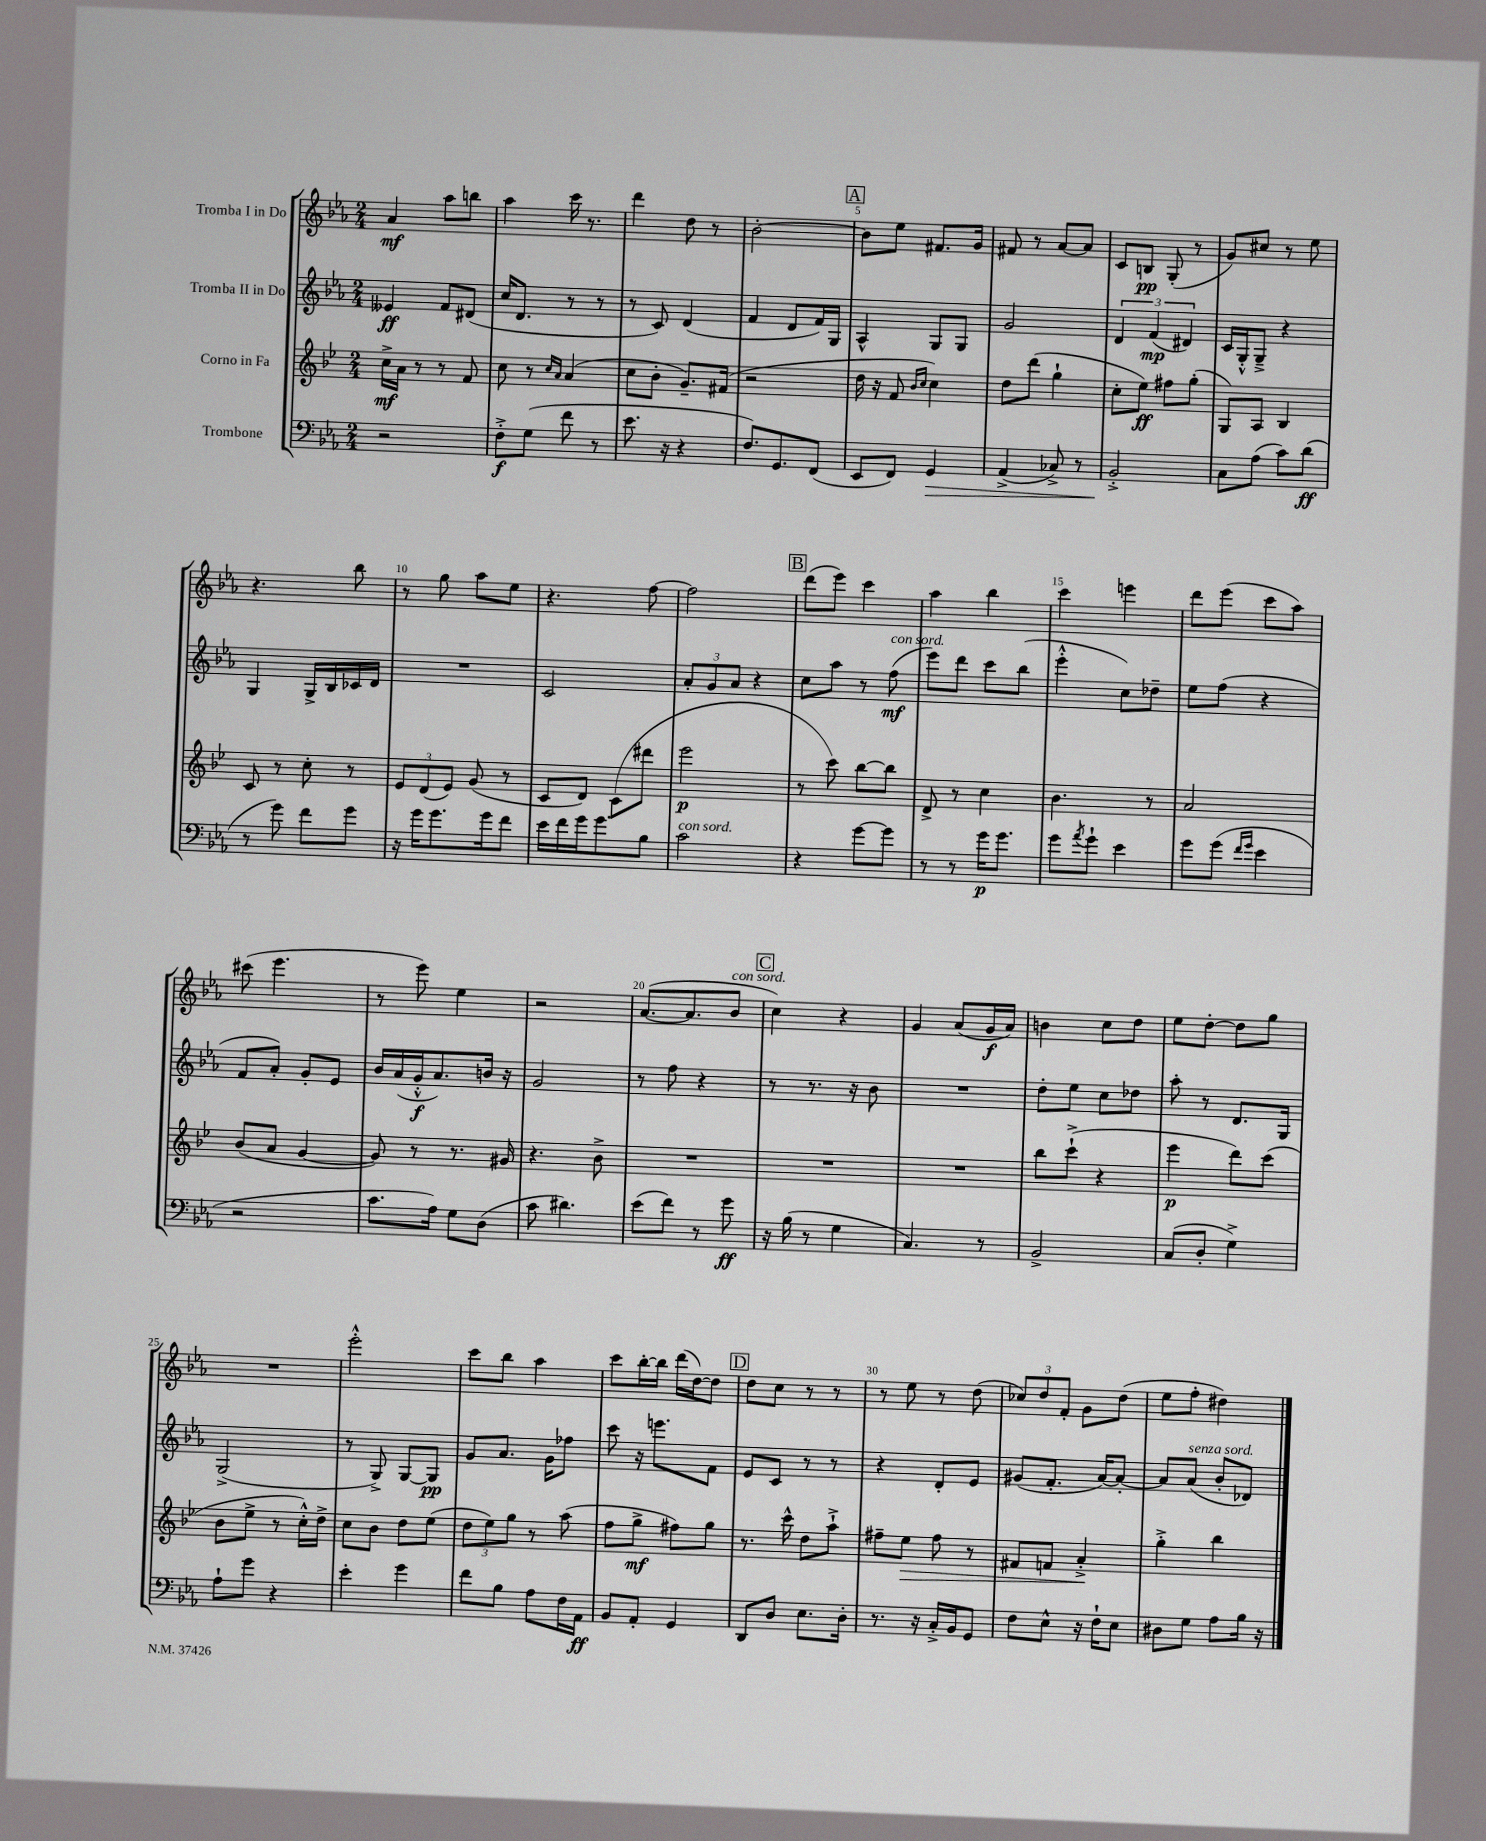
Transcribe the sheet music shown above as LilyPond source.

<<
\new StaffGroup <<
\new Staff = "s0" \with { instrumentName = "Tromba I in Do" } {
    \clef treble \key ees \major \numericTimeSignature \time 2/4
    aes'4\mf aes''8 b''8 |
    aes''4 c'''16 r8. |
    d'''4 d''8 r8 |
    bes'2~-. |
    \mark \markup { \box "A" } bes'8 ees''8 fis'8. g'16 |
    fis'8 r8 aes'8~ aes'8 |
    c'8 b8\pp g8-.( r8 |
    g'8) cis''8 r8 ees''8 |
    r4. bes''8 |
    r8 g''8 aes''8 ees''8 |
    r4. f''8~ |
    f''2 |
    \mark \markup { \box "B" } d'''8( ees'''8) c'''4 |
    aes''4 bes''4 |
    c'''4 e'''4 |
    d'''8 ees'''8( c'''8 aes''8) |
    cis'''8( ees'''4. |
    r8 ees'''8) ees''4 |
    r2 |
    aes'8.~( aes'8. bes'8^\markup { \italic "con sord." } |
    \mark \markup { \box "C" } c''4) r4 |
    g'4 aes'8( g'16\f aes'16) |
    b'4 c''8 d''8 |
    ees''8 d''8~-. d''8 g''8 |
    R2 |
    ees'''2-.-^ |
    c'''8 bes''8 aes''4 |
    c'''8 bes''16~-. bes''16 d'''16( d''16~) d''8 |
    \mark \markup { \box "D" } d''8 c''8 r8 r8 |
    r8 ees''8 r8 d''8( |
    \tuplet 3/2 { ces''8) d''8 f'8-. } g'8 d''8( |
    ees''8 f''8-. dis''4) \bar "|." |
}
\new Staff = "s1" \with { instrumentName = "Tromba II in Do" } {
    \clef treble \key ees \major \numericTimeSignature \time 2/4
    eeses'4\ff f'8 dis'8( |
    c''16 d'8. r8 r8 |
    r8 c'8) d'4( |
    f'4 d'8 f'16) g16 |
    \mark \markup { \box "A" } aes4-^ g8 g8 |
    g'2 |
    \tuplet 3/2 { d'4 f'4\mp( dis'4) } |
    c'16 g16-.-^ g8---> r4 |
    g4 g16-> bes16 ces'16 d'16 |
    R2 |
    c'2 |
    \tuplet 3/2 { aes'8-. g'8 aes'8 } r4 |
    \mark \markup { \box "B" } c''8 aes''8 r8 f''8\mf^\markup { \italic "con sord." }( |
    ees'''8) d'''8 c'''8 bes''8( |
    ees'''4-.-^ c''8) des''8-- |
    ees''8 f''8( r4 |
    f'8 aes'8-.) g'8-. ees'8 |
    bes'16 aes'16( g'16-.-^\f aes'8.) b'16 r16 |
    g'2 |
    r8 f''8 r4 |
    \mark \markup { \box "C" } r8 r8. r16 bes'8 |
    R2 |
    d''8-. ees''8 c''8 des''8 |
    aes''8-. r8 d'8. g16 |
    g2->( |
    r8 g8->) g8~ g8\pp |
    g'8 aes'8. g'16 fes''8 |
    c'''8 r16 e'''8. f'8 |
    \mark \markup { \box "D" } ees'8 c'8 r8 r8 |
    r4 d'8-. ees'8 |
    gis'8( f'8.-. aes'16~) aes'8~-. |
    aes'8 aes'8^\markup { \italic "senza sord." }( bes'8-. des'8) \bar "|." |
}
\new Staff = "s2" \with { instrumentName = "Corno in Fa" } {
    \clef treble \key bes \major \numericTimeSignature \time 2/4
    c''16->\mf a'16 r8 r8 f'8 |
    c''8 r8 \grace { c''16 a'16 } a'4( |
    c''8 bes'8-. g'8.--) fis'16( |
    r2 |
    \mark \markup { \box "A" } d''16 r16 f'8 \grace { bes'16 c''16 } c''4) |
    d''8 d'''8( g''4-! |
    c''8-. ees''8\ff) fis''8 g''8-.( |
    g8) a8 bes4 |
    c'8 r8 c''8-. r8 |
    \tuplet 3/2 { ees'8 d'8( ees'8) } g'8( r8 |
    c'8 d'8) c'8( dis'''8 |
    ees'''2\p |
    \mark \markup { \box "B" } r8 c'''8) bes''8~ bes''8 |
    d'8-> r8 c''4 |
    bes'4. r8 |
    a'2 |
    bes'8( a'8 g'4~ |
    g'8) r8 r8. gis'16 |
    r4. bes'8-> |
    R2 |
    \mark \markup { \box "C" } R2 |
    R2 |
    bes''8 c'''8-!->( r4 |
    ees'''4\p d'''8) c'''8( |
    bes'8 ees''8-> r8 c''16-.-^) d''16-> |
    c''8 bes'8 d''8 ees''8( |
    \tuplet 3/2 { d''8 ees''8) g''8 } r8 a''8( |
    f''8 g''8->\mf fis''8) g''8 |
    \mark \markup { \box "D" } r8. c'''16-^ d''8 a''8-!-> |
    fis''8-- ees''8\> fis''8 r8 |
    fis'8 f'8 a'4-.->\! |
    g''4-.-> bes''4 \bar "|." |
}
\new Staff = "s3" \with { instrumentName = "Trombone" } {
    \clef bass \key ees \major \numericTimeSignature \time 2/4
    r2 |
    f8-.->\f g8( f'8 r8 |
    ees'8. r16 r4 |
    f8.) g,8. f,8( |
    \mark \markup { \box "A" } ees,8 f,8) g,4\> |
    aes,4->( ces8->) r8 |
    bes,2-.->\! |
    c8 aes8( c'8) d'8\ff( |
    r8 g'8) f'8 g'8 |
    r16 g'16 g'8. g'16 f'8 |
    ees'16 f'16 g'16 g'8. bes8 |
    c'2^\markup { \italic "con sord." } |
    \mark \markup { \box "B" } r4 g'8~ g'8 |
    r8 r8 g'16\p g'8. |
    g'8 \acciaccatura { aes'8 } g'8-! ees'4 |
    g'8 g'8( \grace { f'16 g'16 } ees'4 |
    r2 |
    c'8. aes16) g8 d8( |
    c'8 dis'4.) |
    ees'8( f'8) r8 g'8\ff |
    \mark \markup { \box "C" } r16 bes16( r8 g4 |
    c4.) r8 |
    bes,2-> |
    c8( d8-. g4->) |
    aes8-! g'8 r4 |
    ees'4-. g'4 |
    f'8 bes8 aes8 f16 aes,16\ff |
    bes,8 aes,8-. g,4 |
    \mark \markup { \box "D" } d,8 d8 ees8. d16-. |
    r8. r16 c16-.-> bes,16 g,8 |
    f8 ees8-^ r16 f16-! ees8 |
    dis8 g8 aes8 bes16 r16 \bar "|." |
}
>>
>>
\layout { \context { \Score \override BarNumber.break-visibility = ##(#f #t #t) barNumberVisibility = #(every-nth-bar-number-visible 5) } }
